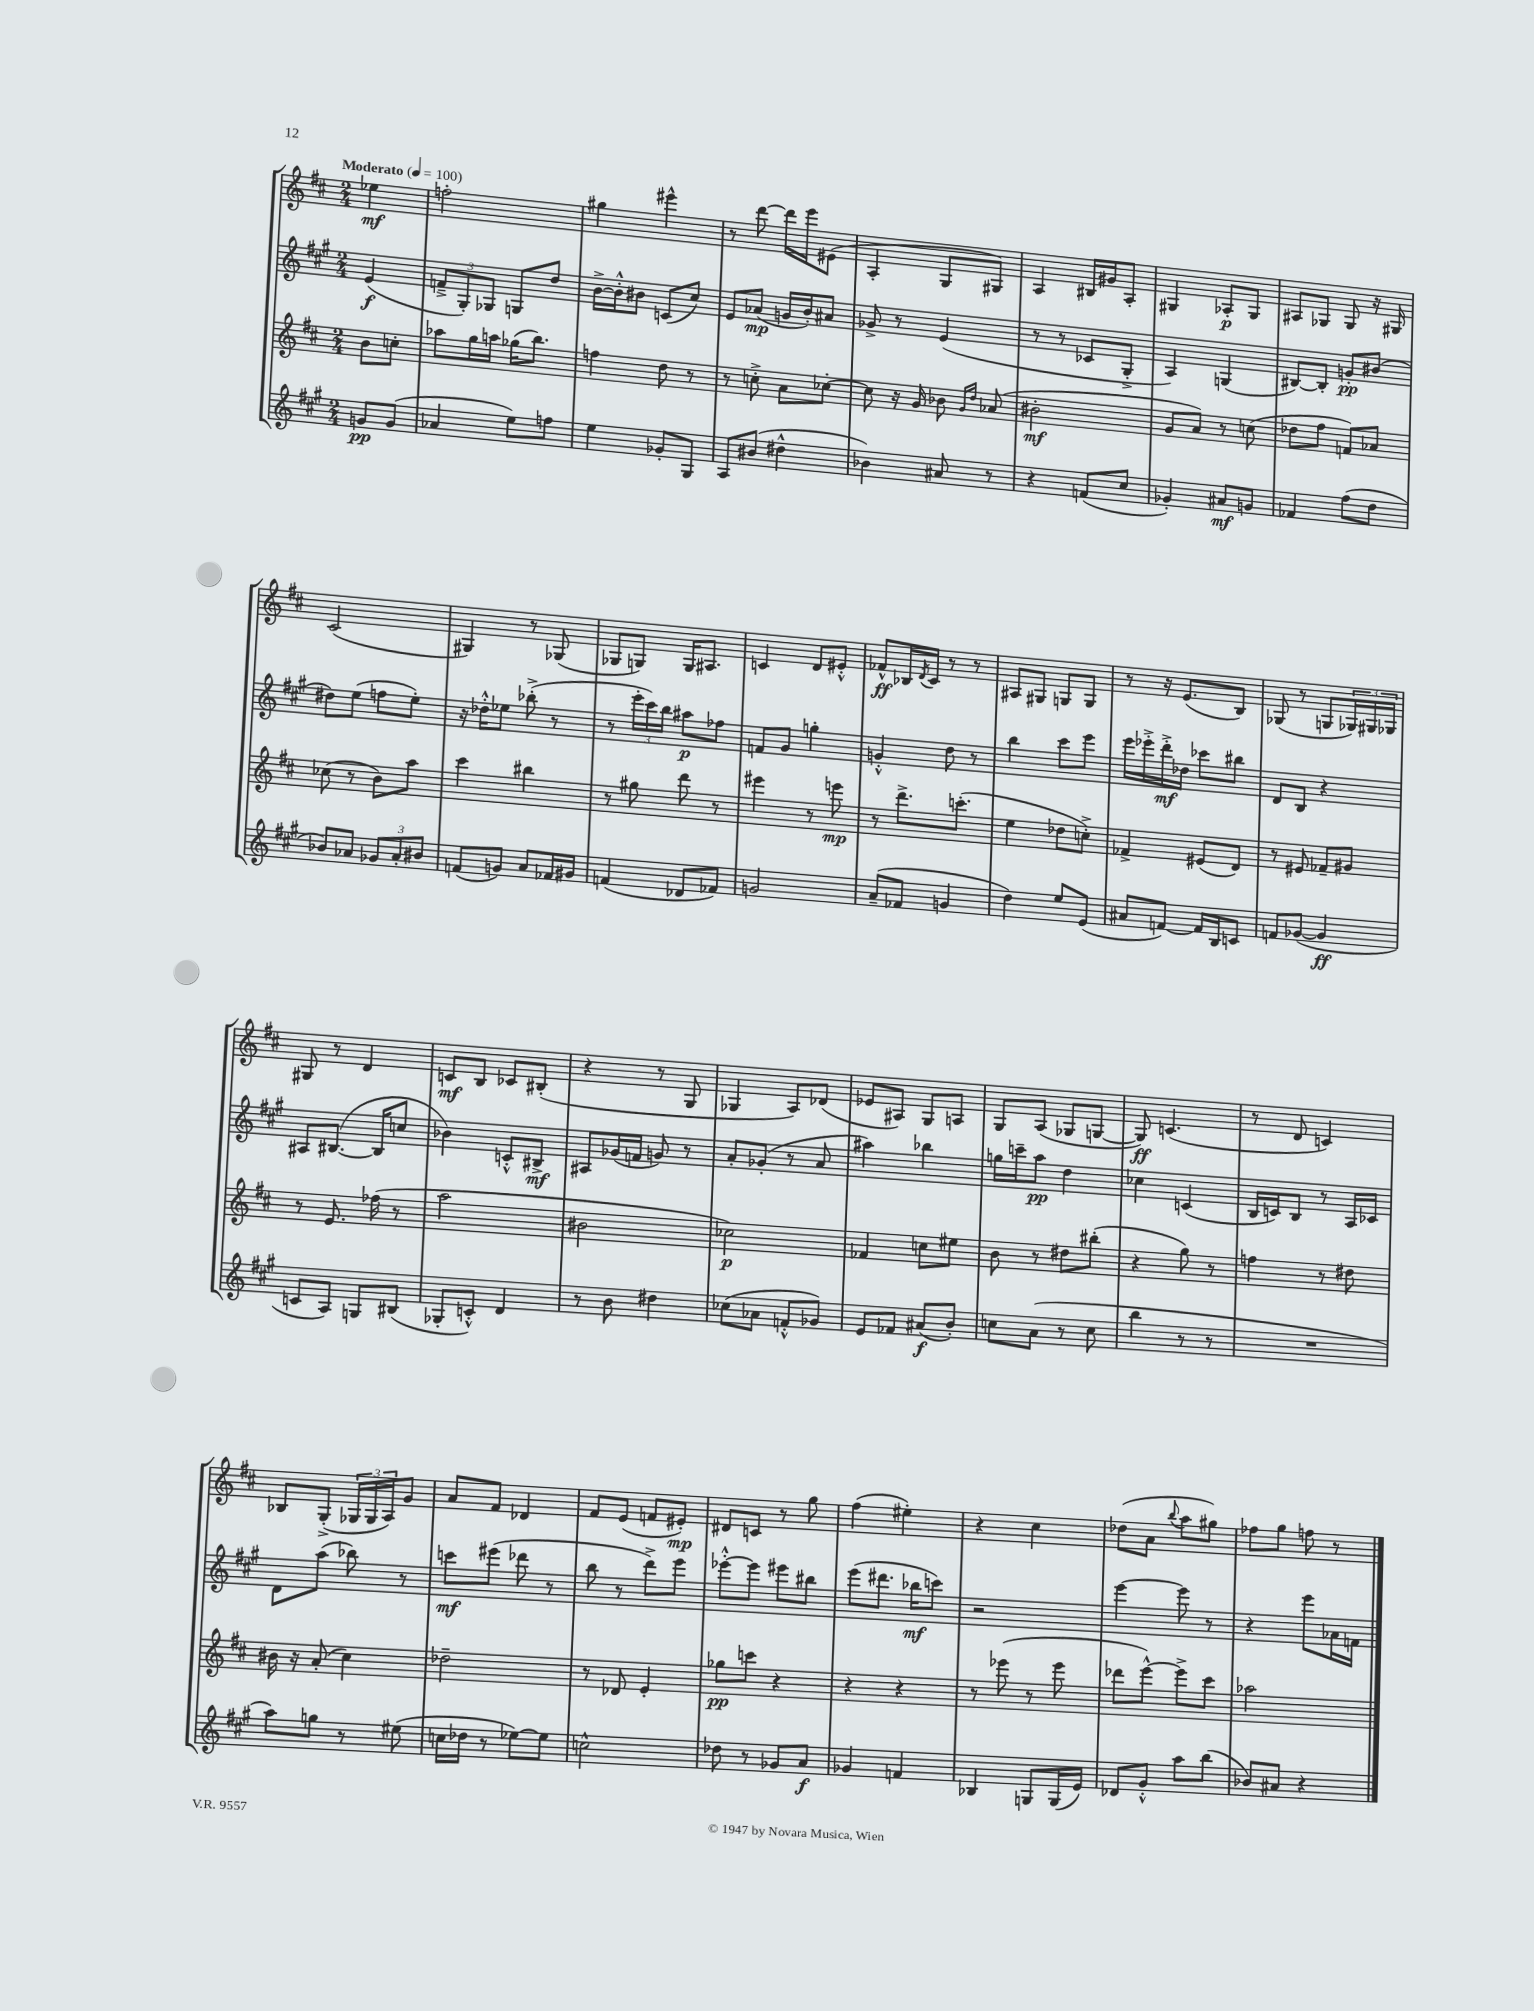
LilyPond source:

<<
\new StaffGroup <<
\new Staff = "s0" {
    \clef treble \key d \major \numericTimeSignature \time 2/4 \partial 4 \tempo "Moderato" 4 = 100
    ees''4\mf |
    f''2-. |
    gis''4 eis'''4-^ |
    r8 d'''8~ d'''16 e'''16 eis'8( |
    a4-. g8 gis8) |
    a4 bis16 gis'16 a8-. |
    gis4 aes8-.\p gis8 |
    ais8 ges8 ges8 r16 gis16 |
    cis'2( |
    gis4) r8 ges8( |
    ges8 g8) g16 ais8. |
    c'4 d'8 eis'8-.-^ |
    fes'8-^\ff bes16 \acciaccatura { d'8 } cis'16 r8 r8 |
    ais8 gis8 g8 g8 |
    r8 r16 e'8.( b8) |
    ges8( r8 g8 \tuplet 3/2 { ges16) gis16 ges16 } |
    gis8 r8 d'4 |
    c'8\mf b8 ces'8 bis8-.( |
    r4 r8 g8 |
    ges4 a8) des'8( |
    ees'8 ais8) g8 a8 |
    g8 a8( ges8 g8~ |
    g8\ff) c'4.( |
    r8 d'8 c'4) |
    bes8 g8-.->( \tuplet 3/2 { ges16 ges16 a16) } g'8 |
    a'8 fis'8 des'4 |
    fis'8 e'8( f'8 eis'8-.\mp) |
    dis'8 c'8 r8 g''8 |
    fis''4( eis''4-.) |
    r4 cis''4 |
    des''8( a'8 \appoggiatura { b''8 } a''8 gis''8) |
    fes''8 g''8 f''8 r8 \bar "|." |
}
\new Staff = "s1" {
    \clef treble \key a \major \numericTimeSignature \time 2/4 \partial 4
    e'4\f( |
    \tuplet 3/2 { f'8---> gis8-.) ges8 } g8 d''8 |
    b'16~-> b'16-.-^ bis'8 c'8( cis''8) |
    e'8 aes'8\mp( g'16 b'16-.) ais'8 |
    ges'8-> r8 e'4( |
    r8 r8 ces'8 gis8-.-> |
    a4) g4( |
    bis8~) bis8-. g'8-.\pp bis'8( |
    dis''8) e''8( f''8 e''8-.) |
    r16 des''16-.-^ ees''8 bes''8-.->( r8 |
    r8 \tuplet 3/2 { e'''16-. cis'''16) b''16 } ais''8\p fes''8 |
    f'8 gis'8 g''4-. |
    g'4-.-^ d''8 r8 |
    b''4 cis'''8 e'''8 |
    e'''16 ees'''16-.-> d'''16-.->\mf des''16 ces'''8 bis''8 |
    d'8 b8 r4 |
    ais8 bis8.~( bis16 c''8 |
    bes'4) c'8-.-^ bis8->\mf |
    ais8 ges'16( f'16 g'8) r8 |
    a'8-. ges'8-.( r8 a'8 |
    ais''4) bes''4 |
    g''16 c'''16-- a''8\pp d''4 |
    ces''4 c'4( |
    b16 c'16) b8 r8 a16 ces'16 |
    d'8 a''8( bes''8) r8 |
    c'''8\mf eis'''8( des'''8 r8 |
    b''8 r8 d'''8->) e'''8 |
    ees'''8~-.-^ ees'''8 eis'''8 bis''8 |
    e'''8( dis'''8. bes''16\mf c'''8) |
    r2 |
    e'''4~ e'''8 r8 |
    r4 e'''8 aes'16 f'16 \bar "|." |
}
\new Staff = "s2" {
    \clef treble \key d \major \numericTimeSignature \time 2/4 \partial 4
    b'8 c''8-. |
    aes''8 g''16 a''16 ges''16( b''8.) |
    f''4 d''8 r8 |
    r8 c''8-.-> a'8 ces''8~-. |
    ces''8 r16 g'16 bes'8 \grace { g'16 d''16 } aes'8( |
    bis'2-.\mf |
    g'8 a'8) r8 c''8( |
    des''8 fis''8 f'8) aes'8 |
    ces''8( r8 b'8) a''8 |
    cis'''4 bis''4 |
    r8 gis''8 d'''8 r8 |
    eis'''4 r8 e'''8\mp |
    r8 d'''8.-> c'''8.-.( |
    e''4 des''8 c''8-.->) |
    fes'4-> eis'8( d'8) |
    r8 eis'8 fes'8-- gis'8 |
    r8 e'8. fes''16( r8 |
    a''2 |
    bis'2 |
    ces''2\p) |
    fes'4 c''8 eis''8 |
    b'8 r8 dis''8 bis''8-.( |
    r4 g''8) r8 |
    f''4 r8 dis''8 |
    bis'16 r16 a'8-.( cis''4) |
    des''2-- |
    r8 des'8 e'4-. |
    ges''8\pp c'''8 r4 |
    r4 r4 |
    r8 ees'''8( r8 ees'''8 |
    des'''8 e'''8~-^) e'''8-> cis'''8 |
    aes''2 \bar "|." |
}
\new Staff = "s3" {
    \clef treble \key a \major \numericTimeSignature \time 2/4 \partial 4
    g'8\pp g'8( |
    aes'4 e''8) f''8 |
    e''4 ges'8-. gis8 |
    a8 bis'8( dis''4-^ |
    bes'4) ais'8 r8 |
    r4 f'8( cis''8 |
    ges'4-.) ais'8\mf g'8 |
    fes'4 fis''8( d''8 |
    bes'8) aes'8 \tuplet 3/2 { ges'8 aes'8-. bis'8 } |
    f'8( g'8) a'8 fes'16 gis'16 |
    f'4( des'8 fes'8) |
    g'2 |
    a'8--( fes'8 g'4 |
    d''4) e''8 e'8( |
    ais'8 f'8~) f'16 b16 c'8 |
    f'8 ges'8~( ges'4\ff |
    c'8 a8) g8 bis8( |
    ges8-. c'8-.-^) d'4 |
    r8 b'8 dis''4 |
    ces''8( aes'8 f'8-.-^ ges'8) |
    e'8 fes'8 ais'8\f( b'8-.) |
    c''8 a'8( r8 c''8 |
    b''4 r8 r8 |
    R2 |
    a''8) g''8 r8 eis''8( |
    c''16 des''16 r8 ees''8~) ees''8 |
    c''2-^ |
    des''8 r8 ges'8 a'8\f |
    ges'4 f'4 |
    bes4 g8 g16( e'16) |
    des'8 gis'8-.-^ a''8 b''8( |
    bes'8) ais'8 r4 \bar "|." |
}
>>
>>
\layout { \context { \Score \remove "Bar_number_engraver" } }
